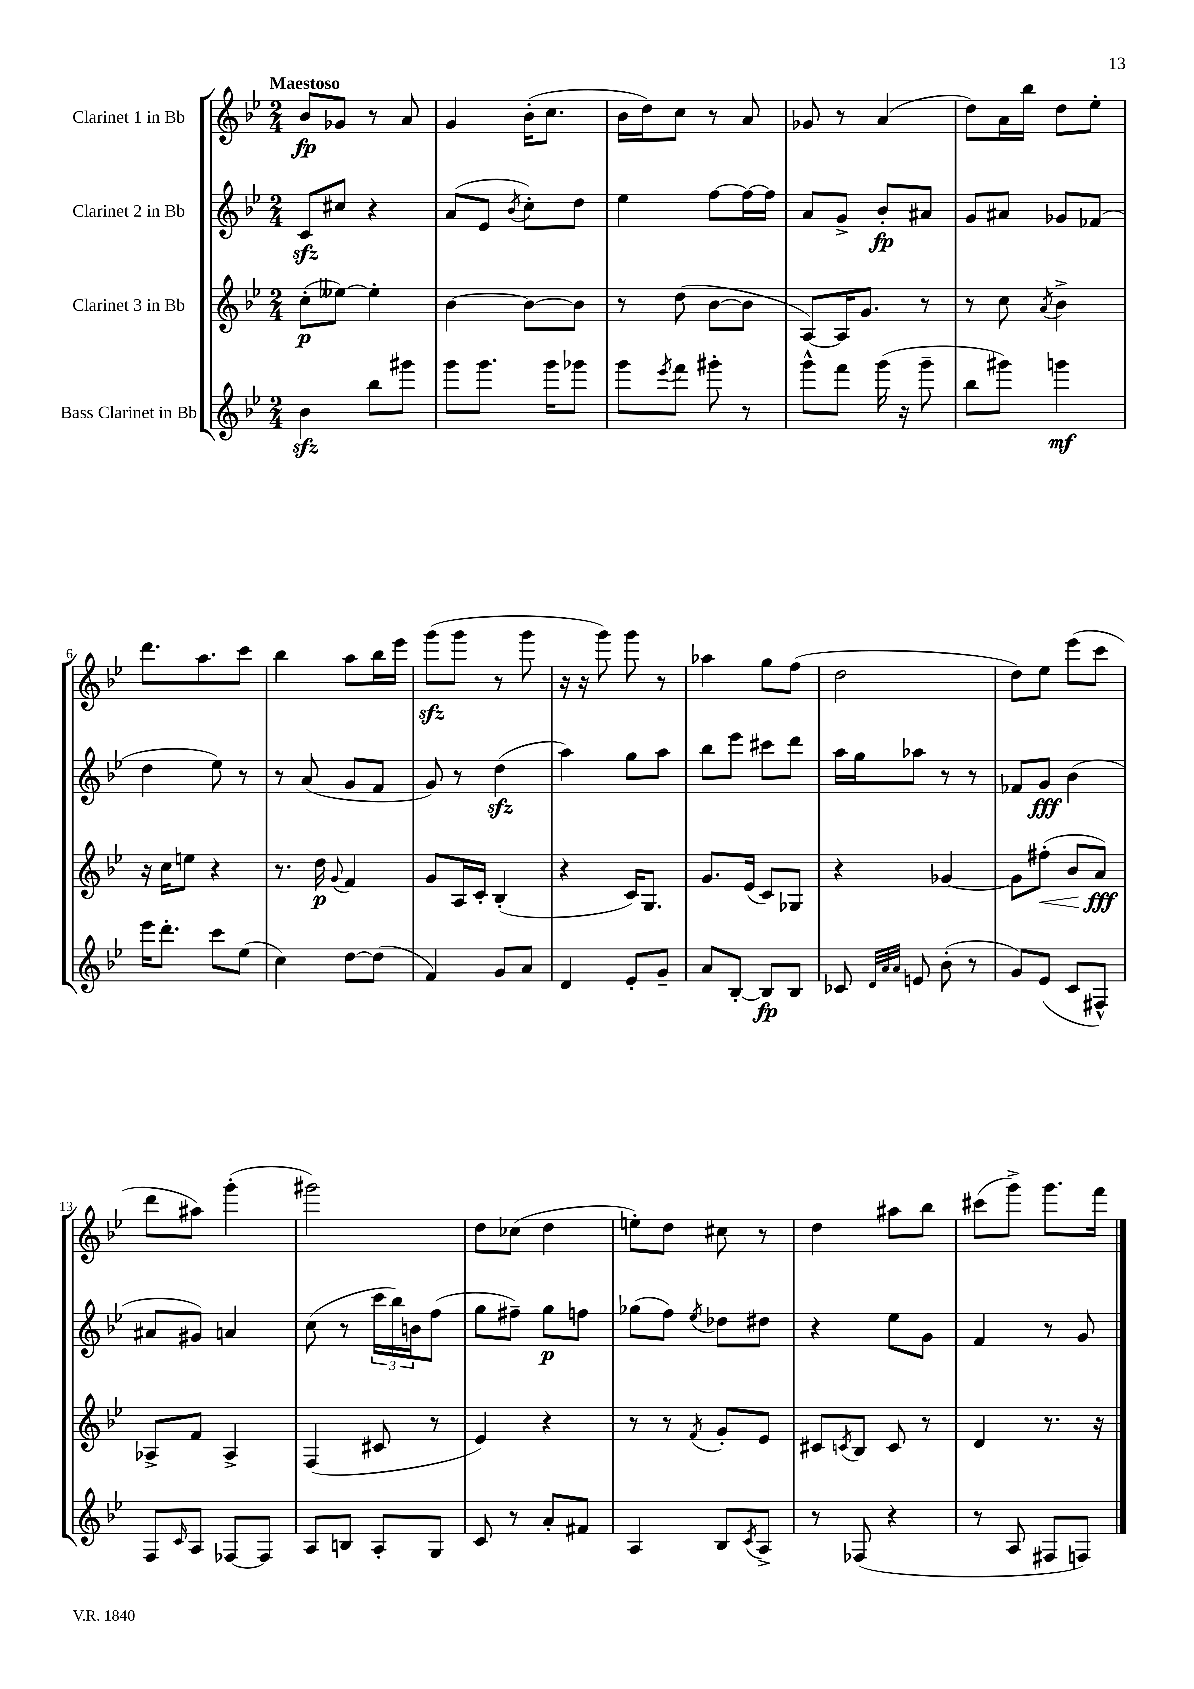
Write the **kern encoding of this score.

**kern	**kern	**kern	**kern
*staff4	*staff3	*staff2	*staff1
*clefG2	*clefG2	*clefG2	*clefG2
*k[b-e-]	*k[b-e-]	*k[b-e-]	*k[b-e-]
*M2/4	*M2/4	*M2/4	*M2/4
4b-\	(8cc'\L	8c/L	8b-/L
.	[8ee--\J)	8cc#/J	8g-/J
8bb-\L	4ee--'\]	4r	8r
8ggg#\J	.	.	8a/
=	=	=	=
8ggg\L	[4b-\	(8a/L	4g/
8.ggg\J	.	8e-/J	.
.	.	8qb-/	.
.	8b-\_L	8cc'\L)	(16b-'\LK
16ggg\LK	.	.	8.cc\J
8ggg-\J	8b-\]J	8dd\J	.
=	=	=	=
8ggg\L	8r	4ee-\	16b-\LL
.	.	.	16dd\J)
8qeee-/	.	.	.
8fff\J	(8dd\	.	8cc\J
8ggg#'\	[8b-\L	[8ff\L	8r
8r	8b-\]J	16ff\_L	8a/
.	.	16ff\]JJ	.
=	=	=	=
8ggg^^\L	[8A/L)	8a/L	8g-/
8fff\J	16A/]K	8g^/J	8r
.	8.g/J	.	.
(16ggg\	.	8b-'/L	(4a/
16r	.	.	.
8ggg~\	8r	8a#/J	.
=	=	=	=
8bb-\L	8r	8g/L	8dd\L)
8ggg#\J)	8cc\	8a#/J	16a\L
.	.	.	16bb-\JJ
.	8qa/	.	.
4ggg\	4b-^\	8g-/L	8dd\L
.	.	(8f-/J	8ee-'\J
=	=	=	=
16eee-\LK	16r	4dd\	8.ddd\L
8.ddd'\J	16cc\LK	.	.
.	8ee\J	.	.
.	.	.	8.aa\
8ccc\L	4r	8ee-\)	.
(8ee-\J	.	8r	8ccc\J
=	=	=	=
4cc\)	8.r	8r	4bb-\
.	.	(8a/	.
.	16dd\	.	.
.	8qqg/	.	.
[8dd\L	4f/	8g/L	8aa\L
(8dd\]J	.	8f/J	16bb-\L
.	.	.	16eee-\JJ
=	=	=	=
4f/)	8g/L	8g/)	(8ggg\L
.	16A/L	8r	8ggg\J
.	16c'/JJ	.	.
8g/L	(4B-'/	(4dd\	8r
8a/J	.	.	8ggg\
=	=	=	=
4d/	4r	4aa\)	16r
.	.	.	16r
.	.	.	8ggg\)
8e-'/L	16c/LK)	8gg\L	8ggg\
.	8.G/J	.	.
8g~/J	.	8aa\J	8r
=	=	=	=
8a/L	8.g/L	8bb-\L	4aa-\
[8B-'/J	.	8eee-\J	.
.	(16e-/Jk	.	.
8B-/]L	8c/L)	8ccc#\L	8gg\L
8B-/J	8G-/J	8ddd\J	(8ff\J
=	=	=	=
8c-/	4r	16aa\LL	2dd\
.	.	16gg\J	.
32qqd/LLL	.	.	.
32qqa/	.	.	.
32qqa/JJJ	.	.	.
8e/	.	8aa-\J	.
(8b-'\	[4g-/	8r	.
8r	.	8r	.
=	=	=	=
8g/L)	8g-\]L	8f-/L	8dd\L)
(8e-/J	(8ff#'\J	8g/J	8ee-\J
8c/L	8b-/L	(4b-\	(8eee-\L
8F#^^/J)	8a/J)	.	8ccc\J
=	=	=	=
8F/L	8A-^/L	8a#/L	8ddd\L
16qqc/	.	.	.
8A/J	8f/J	8g#/J)	8aa#\J)
[8F-/L	4A-^/	4a/	(4ggg'\
8F-/]J	.	.	.
=	=	=	=
8A/L	(4F/	(8cc\	2ggg#\)
8B/J	.	8r	.
8A'/L	8c#/	24ccc\LL	.
.	.	24bb-\)	.
.	.	24b\J	.
8G/J	8r	(8ff\J	.
=	=	=	=
8c/	4e-/)	8gg\L	8dd\L
8r	.	8ff#~\J)	(8cc-\J
8a'/L	4r	8gg\L	4dd\
8f#/J	.	8ff\J	.
=	=	=	=
4A/	8r	(8gg-\L	8ee'\L)
.	8r	8ff\J)	8dd\J
.	8qf/	8qee-/	.
8B-/L	8g'/L	8dd-\L	8cc#\
8qc/	.	.	.
8A^/J	8e-/J	8dd#\J	8r
=	=	=	=
8r	8c#/L	4r	4dd\
.	8qc/	.	.
(8F-/	8B-/J	.	.
4r	8c/	8ee-\L	8aa#\L
.	8r	8g\J	8bb-\J
=	=	=	=
8r	4d/	4f/	(8ccc#\L
8A/	.	.	8ggg^\J)
8F#/L	8.r	8r	8.ggg\L
8F/J)	.	8g/	.
.	16r	.	16fff\Jk
==	==	==	==
*-	*-	*-	*-
